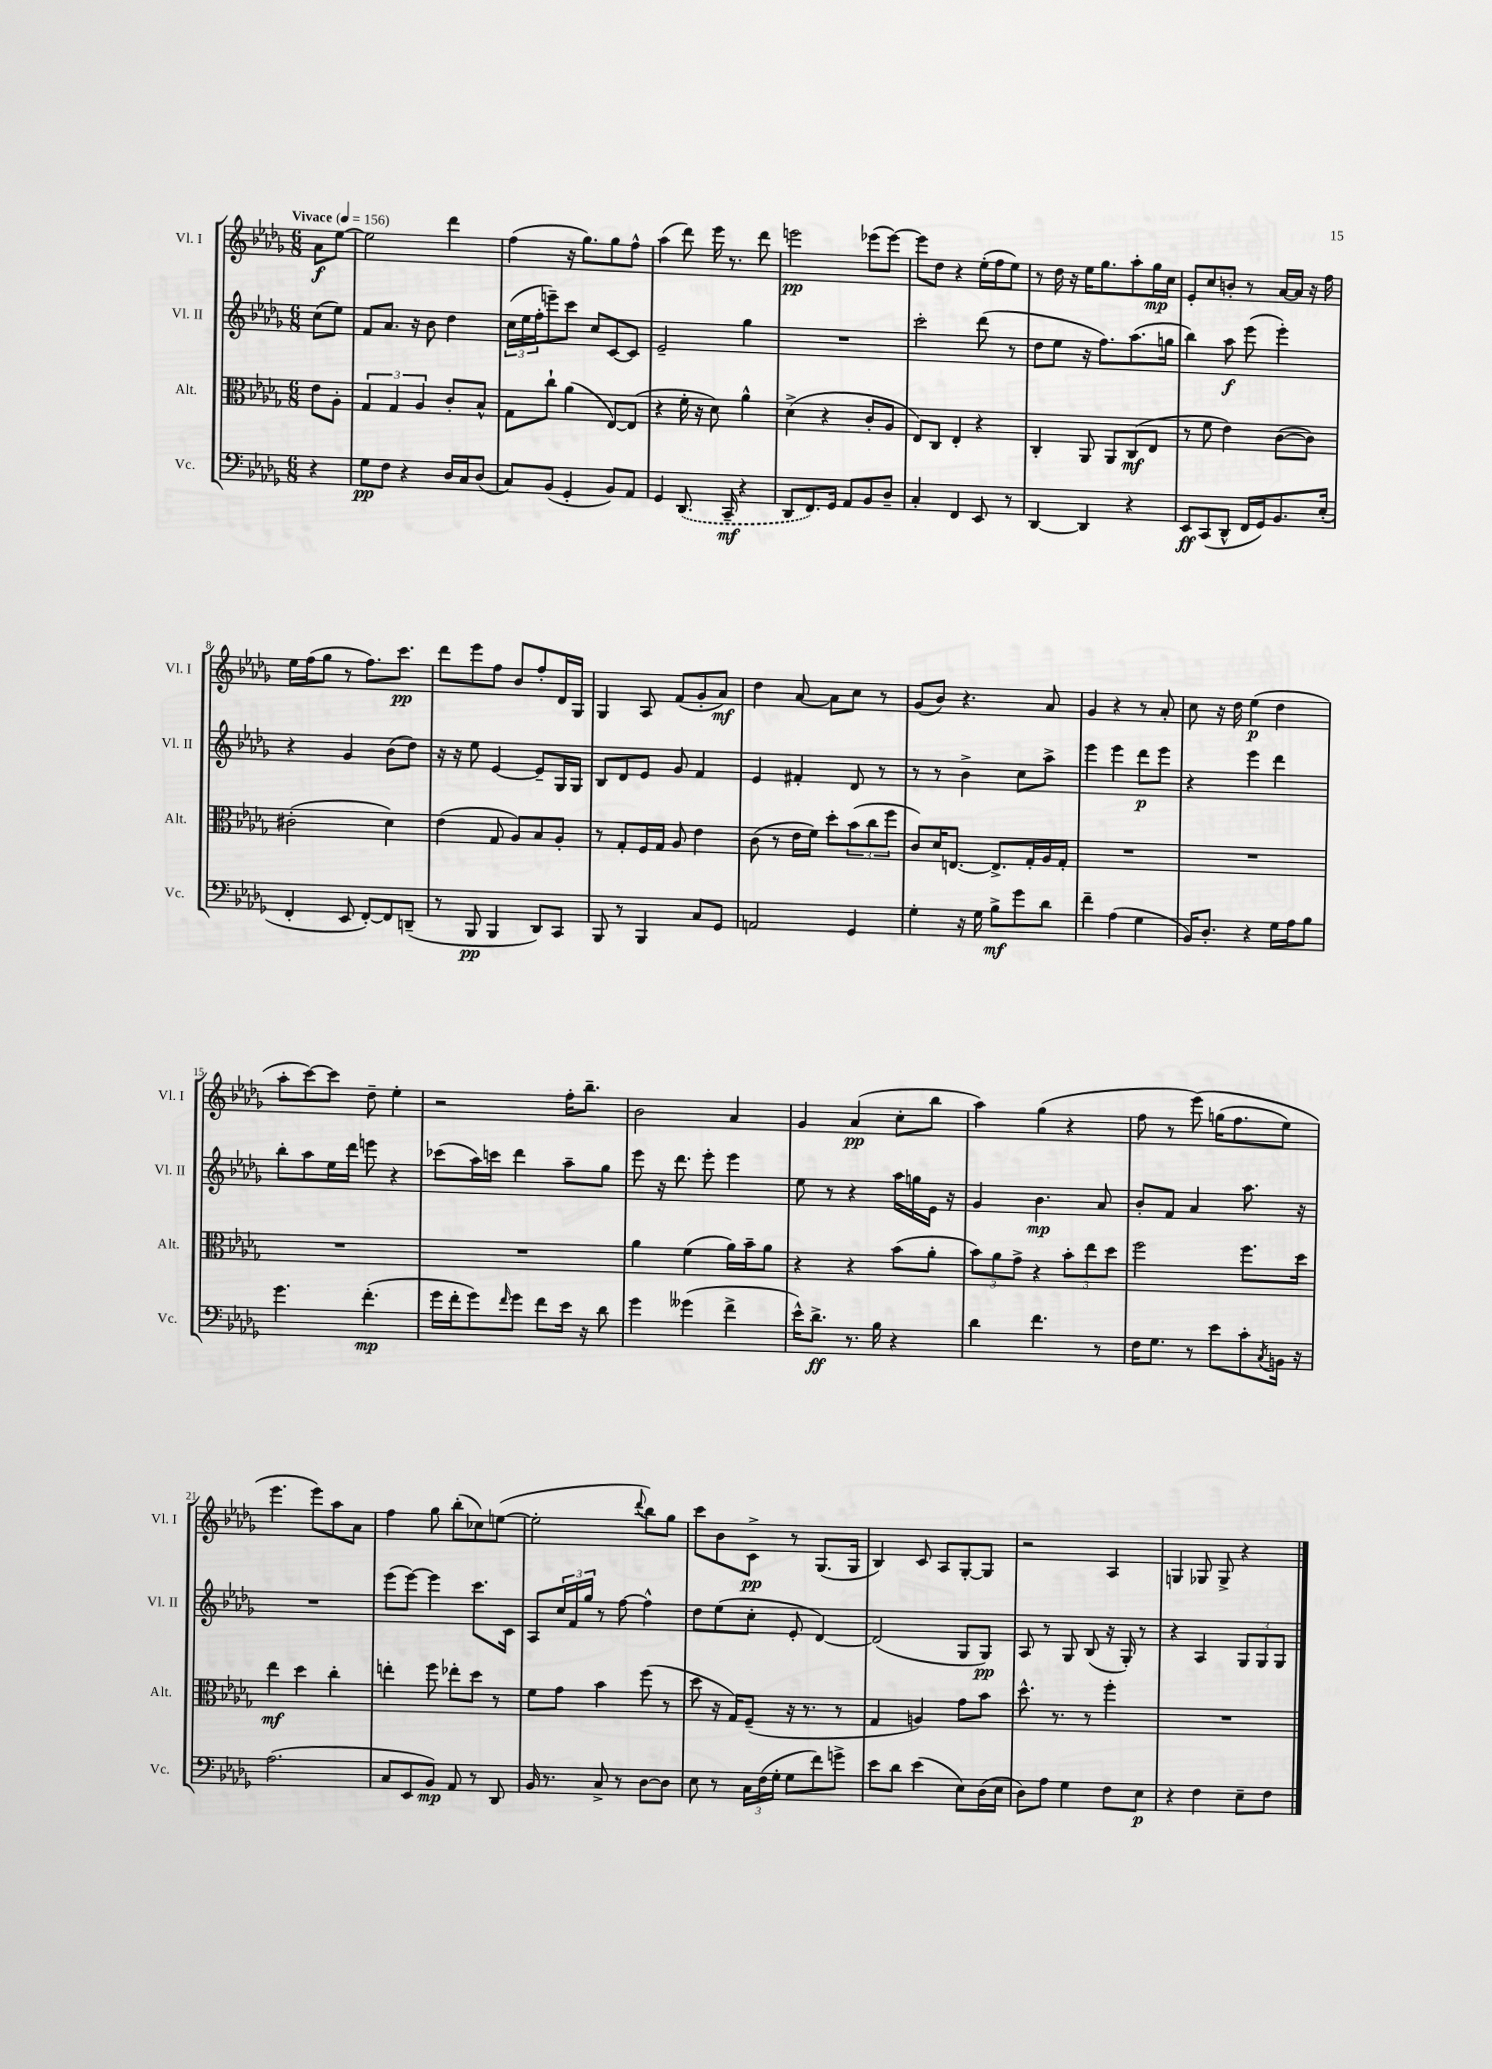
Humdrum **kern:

**kern	**dynam	**kern	**dynam	**kern	**dynam	**kern	**dynam
*part4	*part4	*part3	*part3	*part2	*part2	*part1	*part1
*staff4	*staff4	*staff3	*staff3	*staff2	*staff2	*staff1	*staff1
*I"Vc.	*	*I"Alt.	*	*I"Vl. II	*	*I"Vl. I	*
*I'Vc.	*	*I'Alt.	*	*I'Vl. II	*	*I'Vl. I	*
*clefF4	*	*clefC3	*	*clefG2	*	*clefG2	*
*k[b-e-a-d-g-]	*	*k[b-e-a-d-g-]	*	*k[b-e-a-d-g-]	*	*k[b-e-a-d-g-]	*
*M6/8	*	*M6/8	*	*M6/8	*	*M6/8	*
*MM156	*	*MM156	*	*MM156	*	*MM156	*
=	=	=	=	=	=	=	=
!	!	!	!	!	!	!LO:TX:a:B:t=Vivace	!
4r	.	8e-\L	.	(8cc\L	.	8a-\L	f
.	.	8A-'\J	.	8ee-\J)	.	[8ee-\J	.
=1	=1	=1	=1	=1	=1	=1	=1
8G-\L	pp	6G-/	.	8f/L	.	2ee-\]	.
8F\J	.	.	.	8.a-/J	.	.	.
.	.	6G-/	.	.	.	.	.
4r	.	.	.	.	.	.	.
.	.	.	.	16r	.	.	.
.	.	6A-/	.	.	.	.	.
.	.	.	.	8b-\	.	.	.
16D-/LL	.	8c'/L	.	4dd-\	.	4ddd-\	.
16C/J	.	.	.	.	.	.	.
(8D-/J	.	8B-^^/J	.	.	.	.	.
=2	=2	=2	=2	=2	=2	=2	=2
8C/L)	.	8G-\L	.	(24cc\LL	.	(4ff\	.
.	.	.	.	24ee-\	.	.	.
.	.	.	.	24ff'\J	.	.	.
(8BB-/J	.	8cc`\J	.	8eeen~\)	.	.	.
4GG-'/	.	(4a-\	.	8ccc\J	.	16r	.
.	.	.	.	.	.	8.gg-\L)	.
.	.	.	.	8cc/L	.	.	.
8BB-/L)	.	[8E-/L)	.	[8c/	.	8gg-\	.
8AA-/J	.	(8E-/J]	.	8c/J]	.	8ff^^\J	.
=3	=3	=3	=3	=3	=3	=3	=3
4GG-/	.	4r	.	2e-~/	.	(4aa-\	.
(8.DD-/	.	16f'\	.	.	.	8ddd-\)	.
.	.	16r	.	.	.	.	.
.	.	8d-\)	.	.	.	16eee-\	.
16CC~/	mf	.	.	.	.	8.r	.
4r	.	4a-^^\	.	4gg-\	.	.	.
.	.	.	.	.	.	8ddd-\	.
=4	=4	=4	=4	=4	=4	=4	=4
8DD-/L	.	(4d-^\	.	2.r	.	2eeen\	pp
8.FF/)	.	.	.	.	.	.	.
.	.	4r	.	.	.	.	.
16GG-/Jk	.	.	.	.	.	.	.
8AA-/L	.	.	.	.	.	.	.
8BB-/	.	8c'/L	.	.	.	(8eee-X\L	.
8D-~/J	.	8A-/J	.	.	.	[8eee-\J)	.
=5	=5	=5	=5	=5	=5	=5	=5
4C'/	.	8E-/L)	.	2ccc'\	.	8eee-\L]	.
.	.	8C/J	.	.	.	8dd-\J	.
4FF/	.	4E-'/	.	.	.	4r	.
8EE-/	.	4r	.	(8ddd-\	.	(16ee-'\LL	.
.	.	.	.	.	.	16ff\J	.
8r	.	.	.	8r	.	8ee-\J)	.
=6	=6	=6	=6	=6	=6	=6	=6
[4DD-/	.	4C'/	.	8dd-\L	.	8r	.
.	.	.	.	8ee-\J	.	16dd-\	.
.	.	.	.	.	.	16r	.
4DD-/]	.	8AA-/	.	16r	.	16ee-\KL	.
.	.	.	.	8.ff\L)	.	8.gg-\	.
.	.	8AA-/L	.	.	.	.	.
4r	.	(8C/	mf	(8.aa-\	.	8aa-'\	.
.	.	8E-/J	.	.	.	16gg-\L	mp
.	.	.	.	16ggn\Jk	.	16cc\JJ	.
=7	=7	=7	=7	=7	=7	=7	=7
8EE-/L	ff	8r	.	4bb-\)	.	8e-'/L	.
(8CC/	.	8f\	.	.	.	8cc/	.
8DD-^^/J	.	4e-\)	.	8aa-\	f	8bn'/J	.
16FF/LL	.	.	.	(8eee-\	.	8r	.
16GG-/J)	.	.	.	.	.	.	.
8.BB-/	.	([8c\L	.	4eee-'\)	.	[16a-/LL	.
.	.	.	.	.	.	16a-/JJ]	.
.	.	8c\J])	.	.	.	16r	.
(16E-'/Jk	.	.	.	.	.	16ff\	.
!!LO:LB:g=z
=8	=8	=8	=8	=8	=8	=8	=8
4FF'/	.	(2c#X'\	.	4r	.	16ee-\LL	.
.	.	.	.	.	.	(16ff\J	.
.	.	.	.	.	.	8gg-\J	.
8EE-/	.	.	.	4g-/	.	8r	.
[8FF'/L)	.	.	.	.	.	8.ff\L)	.
8FF/]	.	4d-\)	.	(8b-\L	.	.	.
.	.	.	.	.	.	8.ccc\J	pp
(8DDn~/J	.	.	.	8dd-\J)	.	.	.
=9	=9	=9	=9	=9	=9	=9	=9
8r	.	(4e-\	.	16r	.	8ddd-\L	.
.	.	.	.	16r	.	.	.
8BBB-/	pp	.	.	8ee-\	.	8eee-\	.
4BBB-/	.	8G-/	.	[4e-/	.	8ff\J	.
.	.	8A-/L)	.	.	.	8b-/L	.
8DD-/L)	.	8B-/	.	8e-~/L]	.	8ff'/	.
8CC/J	.	8A-'/J	.	16G-/L	.	16d-/L	.
.	.	.	.	16G-/JJ	.	16G-/JJ	.
=10	=10	=10	=10	=10	=10	=10	=10
8BBB-/	.	8r	.	8B-/L	.	4G-/	.
8r	.	8G-'/L	.	8d-/	.	.	.
4BBB-/	.	16F/L	.	8e-/J	.	8A-/	.
.	.	16G-/JJ	.	.	.	.	.
.	.	8A-/	.	8g-/	.	(8f/L	.
8C/L	.	4e-\	.	4f/	.	8g-'/	.
8GG-/J	.	.	.	.	.	8a-/J)	mf
=11	=11	=11	=11	=11	=11	=11	=11
2AAn/	.	(8c\	.	4e-/	.	4dd-\	.
.	.	8r	.	.	.	.	.
.	.	16e-\LL	.	4f#X'/	.	[8a-/	.
.	.	16f\JJ)	.	.	.	.	.
.	.	8dd-'\L	.	.	.	8a-\L]	.
4GG-/	.	(12b-\	.	8d-/	.	8cc\J	.
.	.	12cc\	.	.	.	.	.
.	.	.	.	8r	.	8r	.
.	.	12ff\J	.	.	.	.	.
=12	=12	=12	=12	=12	=12	=12	=12
4G-'\	.	8c/L)	.	8r	.	(8g-/L	.
.	.	16d-/K	.	8r	.	8b-/J)	.
.	.	[8.En/J	.	.	.	.	.
16r	.	.	.	4b-^\	.	4.r	.
16G-\	.	.	.	.	.	.	.
8B-^\L	mf	8.E^/L]	.	.	.	.	.
8g-\	.	.	.	8cc\L	.	.	.
.	.	16G-'/L	.	.	.	.	.
8d-\J	.	16A-/	.	8aa-^\J	.	8a-/	.
.	.	16G-'/JJ	.	.	.	.	.
=13	=13	=13	=13	=13	=13	=13	=13
4f~\	.	2.r	.	4eee-\	.	4g-/	.
(4A-\	.	.	.	4eee-\	.	4r	.
4G-\	.	.	.	8ddd-\L	p	8r	.
.	.	.	.	8eee-\J	.	8a-'/	.
=14	=14	=14	=14	=14	=14	=14	=14
16BB-/KL)	.	2.r	.	4r	.	8cc\	.
8.D-'/J	.	.	.	.	.	.	.
.	.	.	.	.	.	16r	.
.	.	.	.	.	.	16dd-\	.
4r	.	.	.	4eee-\	.	(4ee-\	p
16G-\LL	.	.	.	4ddd-\	.	4dd-\	.
16A-\J	.	.	.	.	.	.	.
8B-\J	.	.	.	.	.	.	.
!!LO:LB:g=z
=15	=15	=15	=15	=15	=15	=15	=15
4.g-\	.	2.r	.	8bb-'\L	.	8aa-'\L	.
.	.	.	.	8aa-\	.	[8ccc\)	.
.	.	.	.	16ee-\L	.	8ccc\J]	.
.	.	.	.	16ddd-\JJ	.	.	.
(4.f'\	mp	.	.	8eeen\	.	8dd-~\	.
.	.	.	.	4r	.	4ee-'\	.
=16	=16	=16	=16	=16	=16	=16	=16
16g-\LL	.	2.r	.	(8ccc-X\L	.	2r	.
16f'\J	.	.	.	.	.	.	.
8g-\)	.	.	.	16aa-\L)	.	.	.
.	.	.	.	16cccn\JJ	.	.	.
16qqf/	.	.	.	.	.	.	.
8g-\J	.	.	.	4ddd-\	.	.	.
8f\L	.	.	.	.	.	.	.
16e-\Jk	.	.	.	8aa-~\L	.	16ff'\KL	.
16r	.	.	.	.	.	8.bb-~\J	.
8d-\	.	.	.	8gg-\J	.	.	.
=17	=17	=17	=17	=17	=17	=17	=17
4g-\	.	4a-\	.	8eee-\	.	2b-\	.
.	.	.	.	16r	.	.	.
.	.	.	.	8.ddd-\	.	.	.
(4g--X\	.	(4f\	.	.	.	.	.
.	.	.	.	8eee-'\	.	.	.
4f^\	.	16a-\LL)	.	4eee-\	.	4a-/	.
.	.	16b-~\J	.	.	.	.	.
.	.	8a-\J	.	.	.	.	.
=18	=18	=18	=18	=18	=18	=18	=18
16e-^^\KL)	.	4r	.	8ee-\	.	4g-/	.
8.d-^\J	ff	.	.	.	.	.	.
.	.	.	.	8r	.	.	.
8.r	.	4r	.	4r	.	(4a-/	pp
16B-\	.	.	.	.	.	.	.
4r	.	(8b-\L	.	16aa-\LL	.	8cc'\L	.
.	.	.	.	16ggn\	.	.	.
.	.	8a-'\J	.	16e-\JJ	.	8bb-\J	.
.	.	.	.	16r	.	.	.
=19	=19	=19	=19	=19	=19	=19	=19
4d-\	.	12b-\L)	.	4g-/	.	4aa-\)	.
.	.	12a-\	.	.	.	.	.
.	.	12g-^\J	.	.	.	.	.
4.f\	.	4r	.	4.b-\	mp	(4gg-\	.
.	.	12b-'\L	.	.	.	4r	.
.	.	12ee-\	.	.	.	.	.
8r	.	.	.	8a-/	.	.	.
.	.	12dd-\J	.	.	.	.	.
=20	=20	=20	=20	=20	=20	=20	=20
16F\KL	.	2ff\	.	8b-'/L	.	8ff\	.
8.G-\J	.	.	.	.	.	.	.
.	.	.	.	8f/J	.	8r	.
8r	.	.	.	4a-/	.	(8eee-\)	.
8e-\L	.	.	.	.	.	(16ggn\KL	.
.	.	.	.	.	.	8.ff\	.
8c'\	.	8.ff\L	.	8.aa-\	.	.	.
8qC/	.	.	.	.	.	.	.
16BBn\Jk	.	.	.	.	.	8ee-\J)	.
16r	.	16dd-\Jk	.	16r	.	.	.
!!LO:LB:g=z
=21	=21	=21	=21	=21	=21	=21	=21
(2.A-\	.	4ee-\	mf	2.r	.	4.eee-\	.
.	.	4dd-\	.	.	.	.	.
.	.	.	.	.	.	8eee-\L)	.
.	.	4cc'\	.	.	.	8aa-\	.
.	.	.	.	.	.	8a-\J	.
=22	=22	=22	=22	=22	=22	=22	=22
8C/L	.	4een'\	.	(8eee-\L	.	4ff\	.
8EE-/	.	.	.	[8eee-\J)	.	.	.
8BB-/J)	mp	8ff\	.	4eee-\]	.	8gg-\	.
8AA-/	.	8ee-X'\L	.	.	.	(8bb-'\L	.
8r	.	8dd-\J	.	8.ccc\L	.	8cc-X\)	.
8DD-/	.	8r	.	.	.	([8een\J	.
.	.	.	.	16c\Jk	.	.	.
=23	=23	=23	=23	=23	=23	=23	=23
16BB-/	.	8f\L	.	8A-/L	.	2ee'\]	.
8.r	.	.	.	.	.	.	.
.	.	8g-\J	.	24cc/L	.	.	.
.	.	.	.	24f/	.	.	.
.	.	.	.	24gg-/JJ	.	.	.
8C^/	.	4b-\	.	8r	.	.	.
8r	.	.	.	[8ff\	.	.	.
.	.	.	.	.	.	8qqddd-/	.
[8D-\L	.	(8ff\	.	4ff^^\]	.	8bb-\L)	.
8D-\J]	.	8r	.	.	.	8gg-\J	.
=24	=24	=24	=24	=24	=24	=24	=24
8E-\	.	8dd-\	.	8dd-\L	.	8ccc\L	.
8r	.	16r	.	(8ee-\	.	8b-\	.
.	.	16G-/KL)	.	.	.	.	.
24C\LL	.	(8F~/J	.	8cc'\J	.	8c^\J	pp
(24F\	.	.	.	.	.	.	.
24G-'\JJ	.	.	.	.	.	.	.
8G-\L	.	16r	.	8e-'/	.	8r	.
.	.	8.r	.	.	.	.	.
8f\)	.	.	.	[4d-/)	.	(8.G-/L	.
8gn^\J	.	8r	.	.	.	.	.
.	.	.	.	.	.	16G-/Jk	.
=25	=25	=25	=25	=25	=25	=25	=25
8e-\L	.	4G-/	.	(2d-/]	.	4B-/)	.
8d-\J	.	.	.	.	.	.	.
(4e-\	.	4An/)	.	.	.	8c/	.
.	.	.	.	.	.	8A-/L	.
8E-\L)	.	8g-\L	.	8G-/L	.	[8G-'/	.
(16D-\L	.	8b-\J	.	8G-/J)	pp	8G-/J]	.
16E-\JJ	.	.	.	.	.	.	.
=26	=26	=26	=26	=26	=26	=26	=26
8D-\L)	.	8.dd-^^\	.	8A-/	.	2r	.
8A-\J	.	.	.	8r	.	.	.
.	.	8.r	.	.	.	.	.
4G-\	.	.	.	8G-/	.	.	.
.	.	8r	.	(8B-/	.	.	.
8F\L	.	4ff'\	.	16r	.	4A-/	.
.	.	.	.	16G-'/)	.	.	.
8E-\J	p	.	.	8r	.	.	.
=27	=27	=27	=27	=27	=27	=27	=27
4r	.	2.r	.	4r	.	4Gn/	.
4F\	.	.	.	4A-/	.	8G-X/	.
.	.	.	.	.	.	8G-^/	.
8E-~\L	.	.	.	12G-/L	.	4r	.
.	.	.	.	12G-/	.	.	.
8F\J	.	.	.	.	.	.	.
.	.	.	.	12G-/J	.	.	.
==	==	==	==	==	==	==	==
*-	*-	*-	*-	*-	*-	*-	*-
